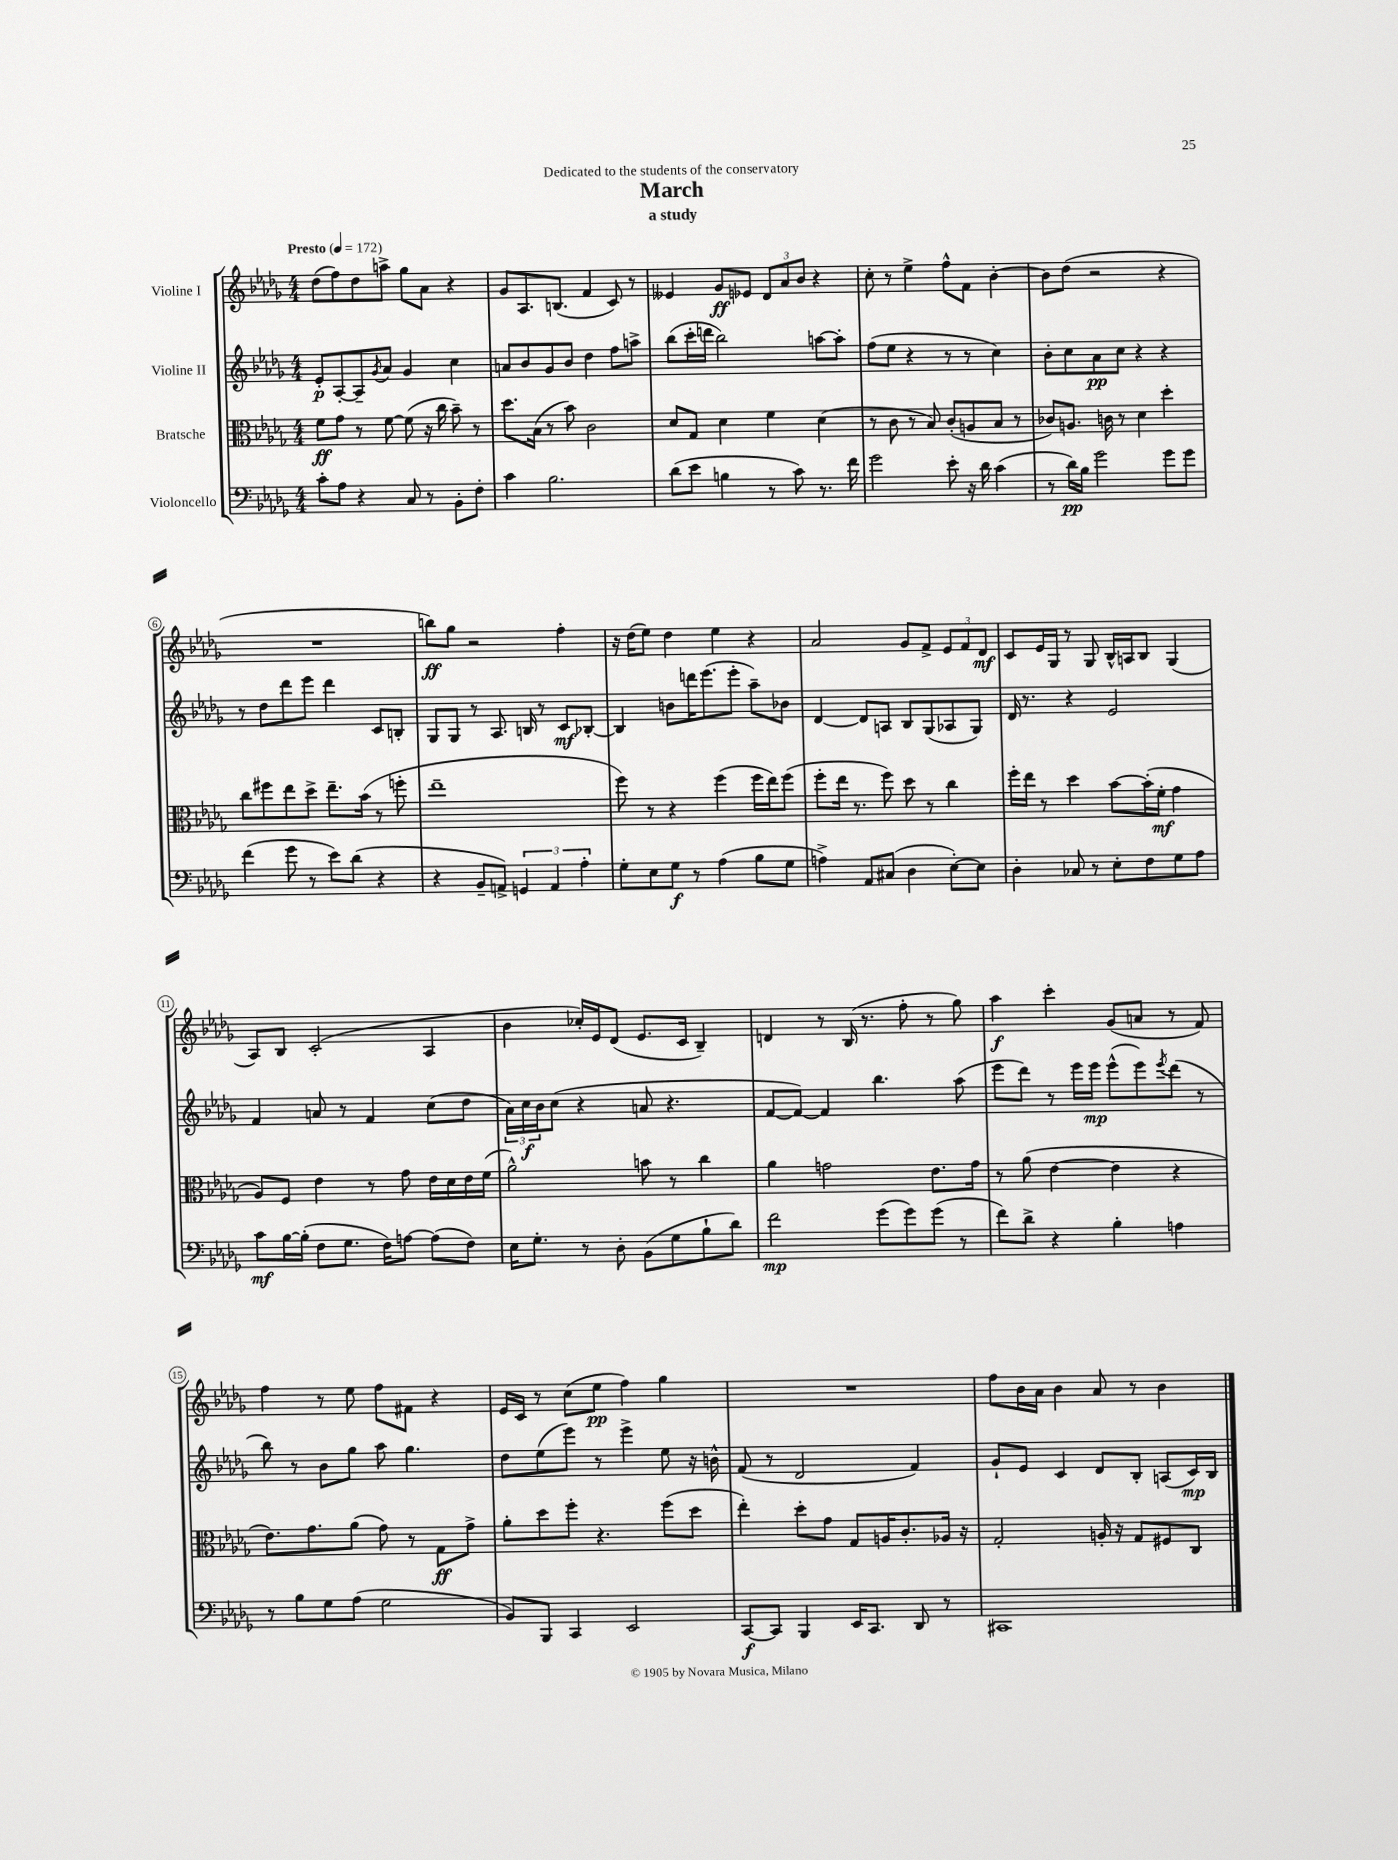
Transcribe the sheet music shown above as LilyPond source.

\header { title = "March" subtitle = "a study" dedication = "Dedicated to the students of the conservatory" }
<<
\new StaffGroup <<
\new Staff = "s0" \with { instrumentName = "Violine I" } {
    \clef treble \key des \major \numericTimeSignature \time 4/4 \tempo "Presto" 4 = 172
    des''8( f''8) des''8 a''8-> ges''8 aes'8 r4 |
    ges'8 aes8. b8.( f'4 c'8) r8 |
    eeses'4 ges'8\ff ees'8 \tuplet 3/2 { des'8 aes'8 bes'8 } r4 |
    c''8-. r8 ees''4-> f''8-^ f'8 bes'4~-. |
    bes'8 des''8( r2 r4 |
    R1 |
    b''8\ff) ges''8 r2 f''4-. |
    r16 des''16( ees''8) des''4 ees''4 r4 |
    aes'2 ges'8 f'8-> \tuplet 3/2 { ees'8 f'8 des'8\mf } |
    c'8 ees'16 ges16 r8 ges8 bes16-^ a16 bes8 ges4( |
    aes8) bes8 c'2-.( aes4 |
    bes'4 ces''16-.) ees'16 des'8( ees'8. c'16 bes4--) |
    d'4 r8 bes16( r8. f''8-. r8 ges''8) |
    aes''4\f c'''4-. ges'8( a'8 r8 f'8) |
    f''4 r8 ees''8 f''8 fis'8 r4 |
    ees'16 c'16 r8 c''8( ees''8\pp f''4) ges''4 |
    R1 |
    f''8 bes'16 aes'16 bes'4 aes'8 r8 bes'4 \bar "|." |
}
\new Staff = "s1" \with { instrumentName = "Violine II" } {
    \clef treble \key des \major \numericTimeSignature \time 4/4
    ees'8-.\p aes8~-. aes8-- \acciaccatura { ges'8 } aes'8 ges'4 c''4 |
    a'8 bes'8 ges'8 bes'8 des''4 f''8 a''8-> |
    bes''8( c'''16-. d'''16 bes''2) a''8~ a''8-. |
    f''8( ees''8 r4 r8 r8 c''4) |
    bes'8-. c''8 aes'8\pp c''8 r4 r4 |
    r8 des''8 des'''8 ees'''8 des'''4 c'8 b8-. |
    ges8 ges8 r8 aes8. b16 r8 c'8\mf bes8~-. |
    bes4 b'8 d'''16 ees'''8.( ees'''8-. aes''8--) bes'8 |
    des'4~ des'8 a8 bes8 ges8( aes8 ges8) |
    des'16 r8. r4 ees'2 |
    f'4 a'8 r8 f'4 c''8( des''8 |
    \tuplet 3/2 { aes'16) c''16\f bes'16 } c''8( r4 a'8 r4. |
    f'8~ f'8~) f'4 bes''4. aes''8( |
    ees'''8 des'''8) r8 ees'''16 ees'''16\mp ees'''8-^( ees'''8) \acciaccatura { ees'''8 } des'''8( r8 |
    bes''8) r8 bes'8 ges''8 aes''8 ges''4. |
    des''8 ees''8( ees'''8) r8 ees'''4-> ees''8 r16 b'16-^ |
    f'8( r8 des'2 f'4) |
    ges'8-! ees'8 c'4 des'8 bes8-. a8( c'16\mp) bes16 \bar "|." |
}
\new Staff = "s2" \with { instrumentName = "Bratsche" } {
    \clef alto \key des \major \numericTimeSignature \time 4/4
    f'8\ff ges'8 r8 f'8~ f'8( r16 c''16 bes'8--) r8 |
    des''8. bes16( r8 bes'8) c'2 |
    des'8 ges8 des'4 f'4 des'4( |
    r8 c'8 r8 bes8) c'8-.( a8 bes8 r8 |
    ces'8) a8. c'16 r8 des'4 des''4-. |
    c''8 fis''8 ees''8 des''8-> ees''8.-- bes'16( r8 f''8-. |
    ees''1-- |
    f''8) r8 r4 f''4( f''16 ees''16) f''8( |
    f''8-. ees''16 r8. f''8) des''8 r8 c''4 |
    f''16-. ees''16 r8 des''4 bes'8~ bes'16-.( f'16-.\mf ges'4 |
    aes8) f8 ees'4 r8 ges'8 ees'16 des'16 ees'16 f'16( |
    aes'2-^) b'8 r8 c''4 |
    aes'4 g'2 ees'8. g'16 |
    r8 aes'8( ees'4~ ees'4 r4 |
    ees'8.) ges'8. aes'8( ges'8) r8 ges8\ff ges'8-> |
    aes'8-. des''8 f''8-. r4. f''8( des''8 |
    ees''4-.) des''8-. ges'8 ges8 a16 c'8.-. aes16 r16 |
    ges2-. a16-. r16 ges8 fis8 c8 \bar "|." |
}
\new Staff = "s3" \with { instrumentName = "Violoncello" } {
    \clef bass \key des \major \numericTimeSignature \time 4/4
    c'8-. aes8 r4 c8 r8 bes,8-. f8-. |
    c'4 bes2. |
    des'8( ees'8 b4 r8 c'8) r8. f'16 |
    ges'2 ees'8-. r16 des'16 c'4( |
    r8 des'16\pp) bes16 ges'2 ges'8 ges'8 |
    f'4( ges'8 r8 ees'8) des'8( r4 |
    r4 bes,8-- a,8->) \tuplet 3/2 { g,4 a,4 aes4-. } |
    ges8-. ees8 ges8\f r8 aes4( bes8 ges8 |
    a4->) aes,8 cis8( des4 ees8~-.) ees8 |
    des4-. ces8 r8 ees8-. f8 ges8 aes8 |
    c'8\mf bes16~ bes16-.( f8 ges8. f16) a8~ a8( f8) |
    ees16 ges8.-. r8 des8-. bes,8( ges8 bes8-! des'8) |
    f'2\mp ges'8( ges'8) ges'8( r8 |
    f'8) des'8-> r4 bes4-. a4 |
    r8 bes8 ges8 aes8( ges2 |
    bes,8) bes,,8 c,4 ees,2 |
    c,8~\f c,8 bes,,4 ees,16 c,8. des,8 r8 |
    cis,1 \bar "|." |
}
>>
>>
\layout { \context { \Score \override BarNumber.stencil = #(make-stencil-circler 0.1 0.3 ly:text-interface::print) } }
